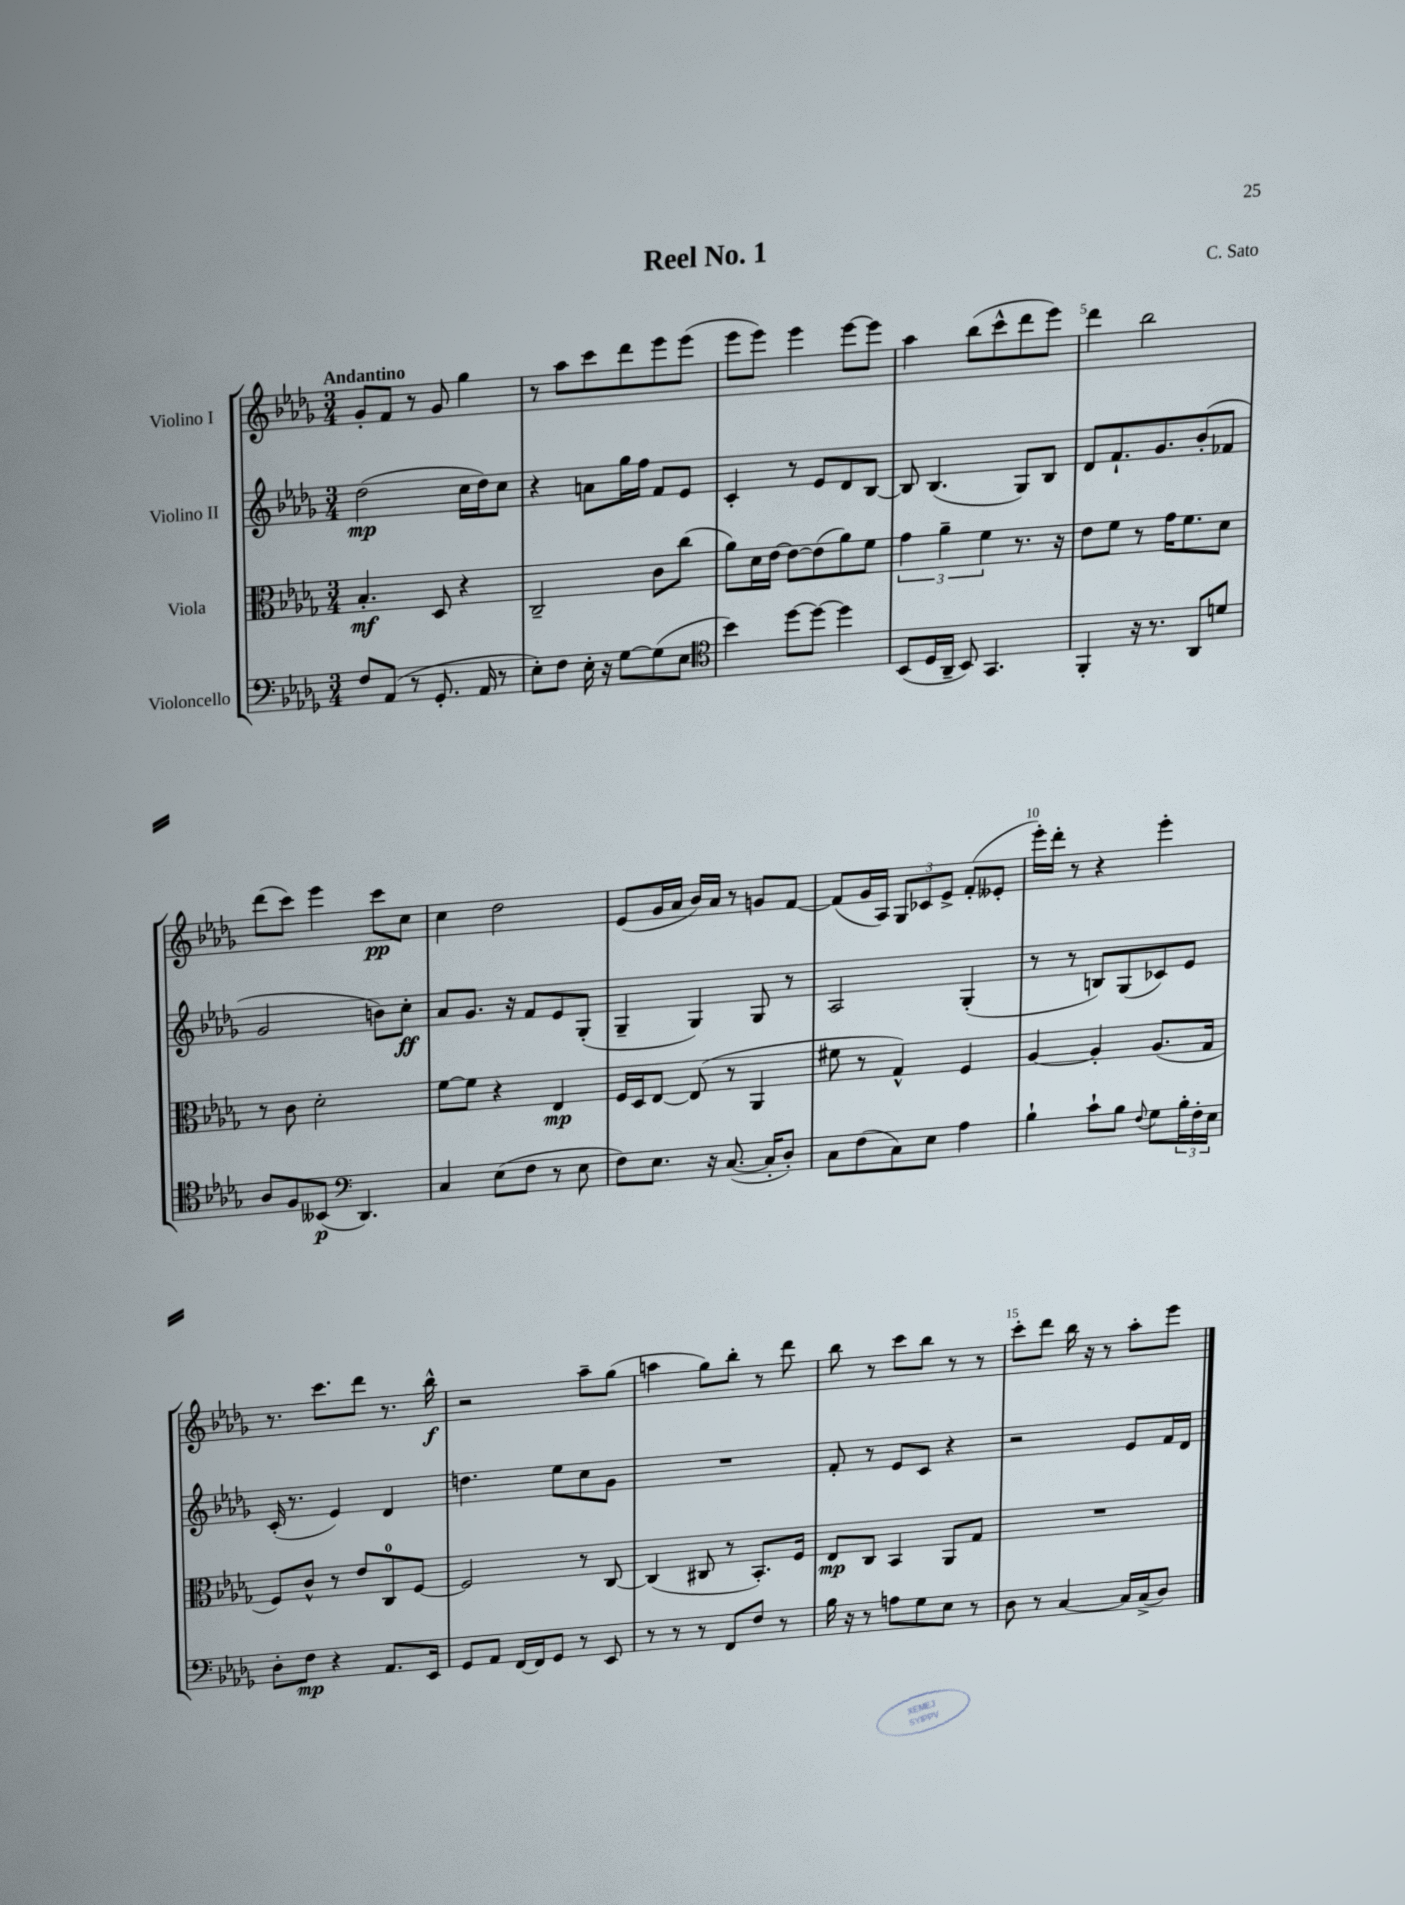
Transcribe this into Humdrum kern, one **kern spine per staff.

**kern	**kern	**kern	**kern
*staff4	*staff3	*staff2	*staff1
*clefF4	*clefC3	*clefG2	*clefG2
*k[b-e-a-d-g-]	*k[b-e-a-d-g-]	*k[b-e-a-d-g-]	*k[b-e-a-d-g-]
*M3/4	*M3/4	*M3/4	*M3/4
8F	4.B-'	(2dd-	8g-'
(8AA-	.	.	8f
8r	.	.	8r
8.GG-'	8D-	.	8g-
.	4r	16cc	4gg-
16AA-	.	16dd-)	.
8r	.	8cc	.
=	=	=	=
8E-')	2C~	4r	8r
8F	.	.	8aa-
16E-'	.	8a	8ccc
16r	.	.	.
[8G-	.	16gg-	8ddd-
.	.	16ff	.
(8G-]	8c	8f	8eee-
8E-	(8cc	8e-	(8eee-
=	=	=	=
*clefC4	*	*	*
4b-)	8a-)	4c'	8eee-
.	16d-	.	8eee-)
.	[16e-	.	.
[8dd-	8e-_	8r	4eee-
8dd-_	(8e-]	8e-	.
4dd-]	8a-)	8d-	[8eee-
.	8f	[8B-	8eee-]
=	=	=	=
(8BB-	6g-	8B-]	4aa-
16D-	.	(4.B-	.
.	6a-~	.	.
16AA-~	.	.	.
8BB-)	.	.	(8bb-
.	6f	.	.
4.GG-	.	.	8ccc^^
.	8.r	8G-)	8ddd-
.	.	8B-	8eee-)
.	16r	.	.
=	=	=	=
4FF'	8e-	8d-	4ddd-
.	8f	8.f`	.
16r	8r	.	2bb-
8.r	.	8.g-	.
.	16g-	.	.
.	8.f	.	.
8AA-	.	(8b-'	.
8d	8d-	8f-	.
=	=	=	=
8A-	8r	2g-	(8ddd-
8F	8c	.	8ccc)
(8BB--	2d-'	.	4eee-
*clefF4	*	*	*
4.DD-)	.	.	.
.	.	8b)	8ccc
.	.	8cc'	8cc
=	=	=	=
4C	[8f	8a-	4cc
.	8f]	8.g-	.
(8E-	4r	.	2dd-
.	.	16r	.
8F	.	8f	.
8r	4E-	8e-	.
8E-	.	(8G-'	.
=	=	=	=
8F)	16F	4G-~	(8e-
.	16D-	.	.
8.E-	[8E-	.	16g-
.	.	.	16a-
.	(8E-]	4G-)	16b-)
16r	.	.	16a-
([8.C	8r	.	8r
.	4AA-	8G-	8g
16C']	.	.	.
8D-')	.	8r	[8f
=	=	=	=
8C	8f#	2A-	(8f]
(8F	8r	.	16g-
.	.	.	16A-)
8C)	4G-^^)	.	12G-
.	.	.	12c-
8E-	.	.	.
.	.	.	12e-^
4A-	4F	(4G-'	(8f'
.	.	.	8e--'
=	=	=	=
4B-`	[4A-	8r	16eee-')
.	.	.	16ddd-'
.	.	8r	8r
8c`	4A-']	8B)	4r
8B-	.	(8G-	.
8qqF	.	.	.
8G-	(8.A-	8c-)	4eee-'
24B-'	.	8e-	.
24F'	.	.	.
.	16G-	.	.
24E-	.	.	.
=	=	=	=
8D-'	8F)	(16c'	8.r
.	.	8.r	.
8F	8c^^	.	.
.	.	.	8.ccc
4r	8r	4e-)	.
.	8e-	.	8ddd-
8.AA-	8C	4d-	8.r
.	[8F	.	.
16EE-	.	.	16bb-^^
=	=	=	=
8GG-	2F]	4.dd	2r
8AA-	.	.	.
[16FF	.	.	.
16FF]	.	.	.
8GG-	.	8ee-	.
8r	8r	8cc	8aa-~
8EE-	[8C	8g-	(8gg-
=	=	=	=
8r	(4C]	2.r	4aa
8r	.	.	.
8r	8C#	.	8gg-)
8FF	8r	.	8bb-'
8F	8.BB-')	.	8r
8r	.	.	8ddd-
.	16F	.	.
=	=	=	=
16B-	8E-	8f'	8bb-
16r	.	.	.
8r	8C	8r	8r
8A	4BB-	8e-	8ccc
8G-	.	8c	8bb-
8E-	8AA-	4r	8r
8r	8G-	.	8r
=	=	=	=
8D-	2.r	2r	8ccc'
8r	.	.	8ddd-
[4C	.	.	16bb-
.	.	.	16r
.	.	.	8r
16C]	.	8e-	8aa-'
(16C^	.	.	.
8D-)	.	16f	8eee-
.	.	16d-	.
==	==	==	==
*-	*-	*-	*-
